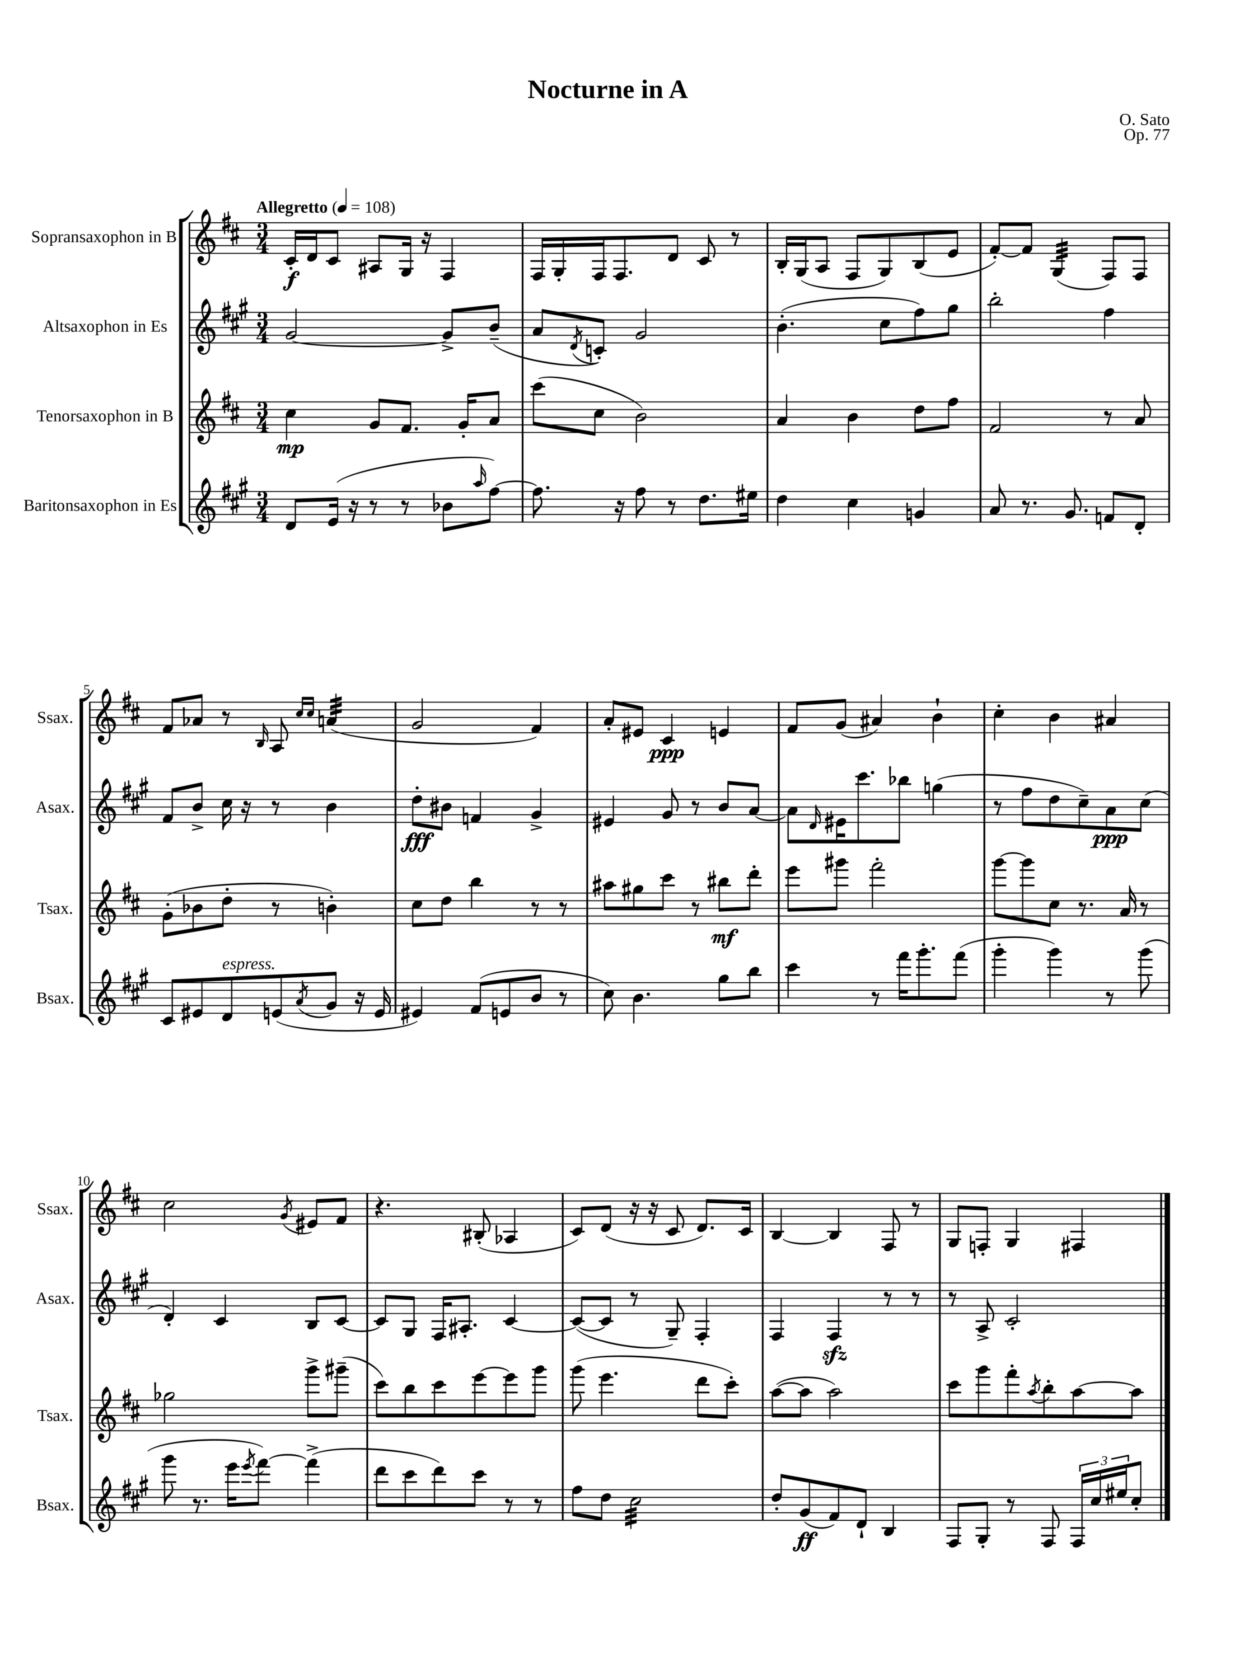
\header { title = "Nocturne in A" composer = "O. Sato" opus = "Op. 77" }
<<
\new StaffGroup <<
\new Staff = "s0" \with { instrumentName = "Sopransaxophon in B" shortInstrumentName = "Ssax." } {
    \clef treble \key d \major \numericTimeSignature \time 3/4 \tempo "Allegretto" 4 = 108
    cis'16-.\f d'16 cis'8 ais8 g16 r16 fis4 |
    fis16 g16-. fis16 fis8. d'8 cis'8 r8 |
    b16-. g16( a8 fis8 g8) b8( e'8 |
    fis'8~-.) fis'8 g4:32( fis8) fis8 |
    fis'8 aes'8 r8 \grace { b16 } a8 \grace { cis''16 cis''16 } a'4:32( |
    g'2 fis'4) |
    a'8-. eis'8 cis'4\ppp e'4 |
    fis'8 g'8( ais'4) b'4-! |
    cis''4-. b'4 ais'4 |
    cis''2 \acciaccatura { g'8 } eis'8 fis'8 |
    r4. bis8-.( aes4 |
    cis'8) d'8( r16 r16 cis'8 d'8.) cis'16 |
    b4~ b4 fis8 r8 |
    g8 f8-. g4 fis4 \bar "|." |
}
\new Staff = "s1" \with { instrumentName = "Altsaxophon in Es" shortInstrumentName = "Asax." } {
    \clef treble \key a \major \numericTimeSignature \time 3/4
    gis'2~ gis'8-> b'8--( |
    a'8 \acciaccatura { d'8 } c'8-.) gis'2 |
    b'4.-.( cis''8 fis''8) gis''8 |
    b''2-. fis''4 |
    fis'8 b'8-> cis''16 r16 r8 b'4 |
    d''8-.\fff bis'8 f'4 gis'4-> |
    eis'4 gis'8 r8 b'8 a'8~ |
    a'8 \grace { d'16 } eis'16 cis'''8. bes''8 g''4( |
    r8 fis''8 d''8 cis''8--) a'8\ppp cis''8( |
    d'4-.) cis'4 b8 cis'8~ |
    cis'8 gis8 fis16 ais8.-. cis'4~ |
    cis'8~( cis'8 r8 gis8--) fis4-. |
    fis4 fis4\sfz r8 r8 |
    r8 a8-> cis'2-. \bar "|." |
}
\new Staff = "s2" \with { instrumentName = "Tenorsaxophon in B" shortInstrumentName = "Tsax." } {
    \clef treble \key d \major \numericTimeSignature \time 3/4
    cis''4\mp g'8 fis'8. g'16-. a'8 |
    cis'''8( cis''8 b'2) |
    a'4 b'4 d''8 fis''8 |
    fis'2 r8 a'8 |
    g'8-.( bes'8 d''8-. r8 b'4-.) |
    cis''8 d''8 b''4 r8 r8 |
    ais''8 gis''8 cis'''8 r8 bis''8\mf d'''8-. |
    e'''8 gis'''8 fis'''2-. |
    g'''8~ g'''8 cis''8 r8. a'16 r8 |
    ges''2 g'''8-> gis'''8--( |
    cis'''8) b''8 cis'''8 e'''8~ e'''8 g'''8 |
    g'''8( e'''4. d'''8 cis'''8-.) |
    a''8~( a''8 a''2) |
    cis'''8 g'''8 fis'''8-. \acciaccatura { a''8 } b''8-. a''8~ a''8 \bar "|." |
}
\new Staff = "s3" \with { instrumentName = "Baritonsaxophon in Es" shortInstrumentName = "Bsax." } {
    \clef treble \key a \major \numericTimeSignature \time 3/4
    d'8 e'16( r16 r8 r8 bes'8 \grace { a''16 } fis''8~) |
    fis''8. r16 fis''8 r8 d''8. eis''16 |
    d''4 cis''4 g'4 |
    a'8 r8. gis'8. f'8 d'8-. |
    cis'8 eis'8 d'8^\markup { \italic "espress." } e'8( \acciaccatura { a'8 } gis'8 r16 e'16 |
    eis'4) fis'8( e'8 b'8 r8 |
    cis''8) b'4. gis''8 b''8 |
    cis'''4 r8 fis'''16 gis'''8.-. fis'''8( |
    gis'''4-. gis'''4) r8 gis'''8( |
    gis'''8 r8. e'''16 \acciaccatura { e'''8 } fis'''8~) fis'''4->( |
    d'''8 cis'''8 d'''8) cis'''8 r8 r8 |
    fis''8 d''8 cis''2:32 |
    d''8-. gis'8\ff( fis'8) d'8-! b4 |
    fis8 gis8-. r8 fis8 \tuplet 3/2 { fis16 cis''16 eis''16 } cis''8-. \bar "|." |
}
>>
>>
